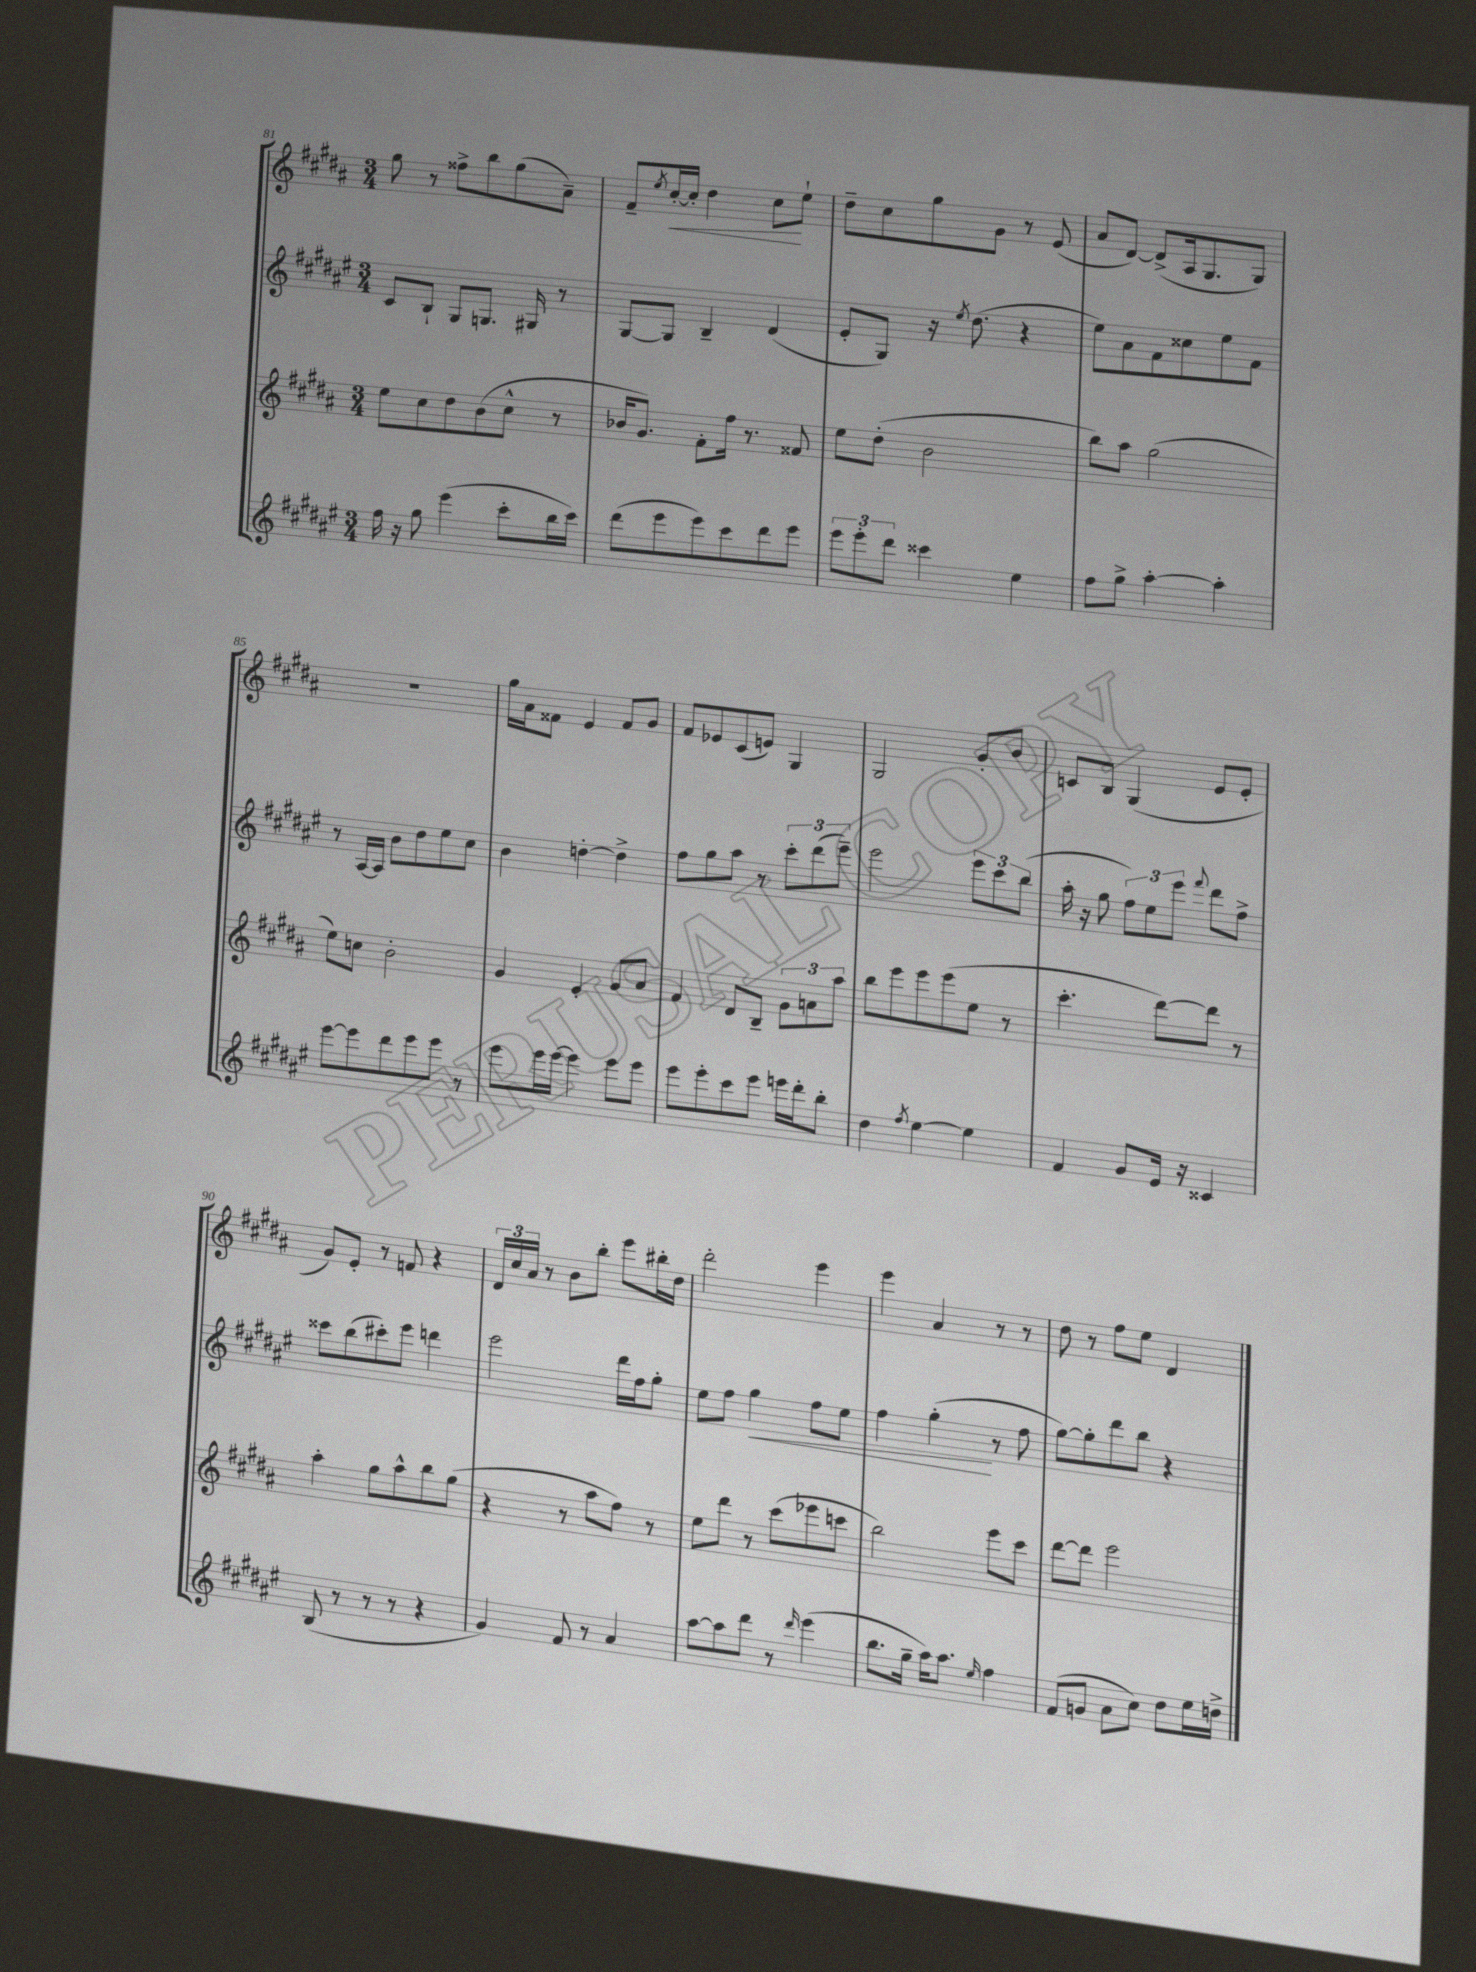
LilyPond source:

<<
\new StaffGroup <<
\new Staff = "s0" {
    \clef treble \key b \major \numericTimeSignature \time 3/4
    gis''8 r8 fisis''8-> b''8 gis''8( ais'8--) |
    fis'8-- \acciaccatura { e''8 } cis''16~-.\< cis''16-. dis''4 cis''8\! e''8-! |
    dis''8-- cis''8 gis''8 gis'8 r8 e'8( |
    ais'8 dis'8~) dis'8->( ais16 gis8. gis8) |
    R2. |
    gis''16 ais'16 fisis'8 e'4 fisis'8 gis'8 |
    fis'8 ees'8 cis'8( e'8) gis4 |
    gis2 gis'8-. b'8 |
    c'8 b8 gis4( e'8 e'8-. |
    gis'8) e'8-. r8 f'8 r4 |
    \tuplet 3/2 { dis'16 cis''16 ais'16 } r8 b'8 b''8-. e'''8 bis''16-. dis''16 |
    dis'''2-. e'''4 |
    e'''4 ais'4 r8 r8 |
    dis''8 r8 fis''8 e''8 dis'4 \bar "|." |
}
\new Staff = "s1" {
    \clef treble \key fis \major \numericTimeSignature \time 3/4
    cis'8 b8-! gis8 g8. gis16 r8 |
    gis8~ gis8 b4-- dis'4( |
    eis'8-. gis8) r16 \acciaccatura { eis''8 } dis''8.( r4 |
    eis''8) ais'8 fis'8 cisis''8 eis''8 fis'8 |
    r8 ais16~ ais16 b'8 dis''8 eis''8 cis''8 |
    b'4 d''4~-. d''4-> |
    fis''8 gis''8 ais''8 r8 \tuplet 3/2 { cis'''8-. dis'''8( eis'''8--) } |
    eis'''2 \tuplet 3/2 { eis'''8 cis'''8 b''8( } |
    ais''16-. r16 gis''8 \tuplet 3/2 { fis''8) eis''8 eis'''8 } \appoggiatura { fis'''8 } dis'''8 fis''8-> |
    cisis'''8 b''8( cis'''8-.) eis'''8 d'''4 |
    eis'''2 dis'''16 fis''16 gis''8-. |
    eis''8 fis''8 gis''4\< fis''8 eis''8 |
    fis''4 gis''4-.\!( r8 fis''8 |
    gis''8~) gis''8-. dis'''8 b''8 r4 \bar "|." |
}
\new Staff = "s2" {
    \clef treble \key b \major \numericTimeSignature \time 3/4
    e''8 cis''8 dis''8 b'8( cis''8-^ r8 |
    bes'16 gis'8.) fis'8-. fis''16 r8. fisis'8 |
    e''8 dis''8-.( b'2 |
    b''8) ais''8 gis''2( |
    e''8) c''8 b'2-. |
    gis'4 e'4-. gis'8 ais'8 |
    fis'4 dis'8 b8-- \tuplet 3/2 { gis'8 a'8 ais''8 } |
    b''8 e'''8 e'''8 e'''8( e''8 r8 |
    cis'''4.-. dis'''8~) dis'''8 r8 |
    ais''4-. gis''8 ais''8-^ b''8 gis''8( |
    r4 r8 ais''8 fis''8) r8 |
    e''8 dis'''8 r8 cis'''8( ees'''8 c'''8 |
    b''2) e'''8 cis'''8 |
    dis'''8~ dis'''8 e'''2 \bar "|." |
}
\new Staff = "s3" {
    \clef treble \key fis \major \numericTimeSignature \time 3/4
    fis''16 r16 gis''8 eis'''4( cis'''8-. b''16 cis'''16) |
    dis'''8( eis'''8 eis'''8) cis'''8 dis'''8 eis'''8 |
    \tuplet 3/2 { eis'''8 eis'''8-. dis'''8 } cisis'''4 eis''4 |
    fis''8 gis''8-> ais''4~-. ais''4-. |
    eis'''8~ eis'''8 dis'''8 eis'''8 eis'''8 r8 |
    eis'''8 eis'''16 eis'''16~ eis'''4 eis'''8 eis'''8 |
    eis'''8 eis'''8-. cis'''8 eis'''8 e'''16 dis'''16-. b''8-. |
    dis''4 \acciaccatura { fis''8 } eis''4~ eis''4 |
    fis'4 gis'8 eis'16 r16 cisis'4 |
    b8( r8 r8 r8 r4 |
    gis'4) fis'8 r8 ais'4 |
    ais''8~ ais''8 dis'''8 r8 \grace { dis'''16 } eis'''4( |
    b''8. gis''16-- ais''16) ais''8. \grace { eis''16 } fis''4 |
    fis'8( g'8 ais'8 cis''8) dis''8 eis''16 d''16-> \bar "|." |
}
>>
>>
\layout { \context { \Score currentBarNumber = #81 } }
